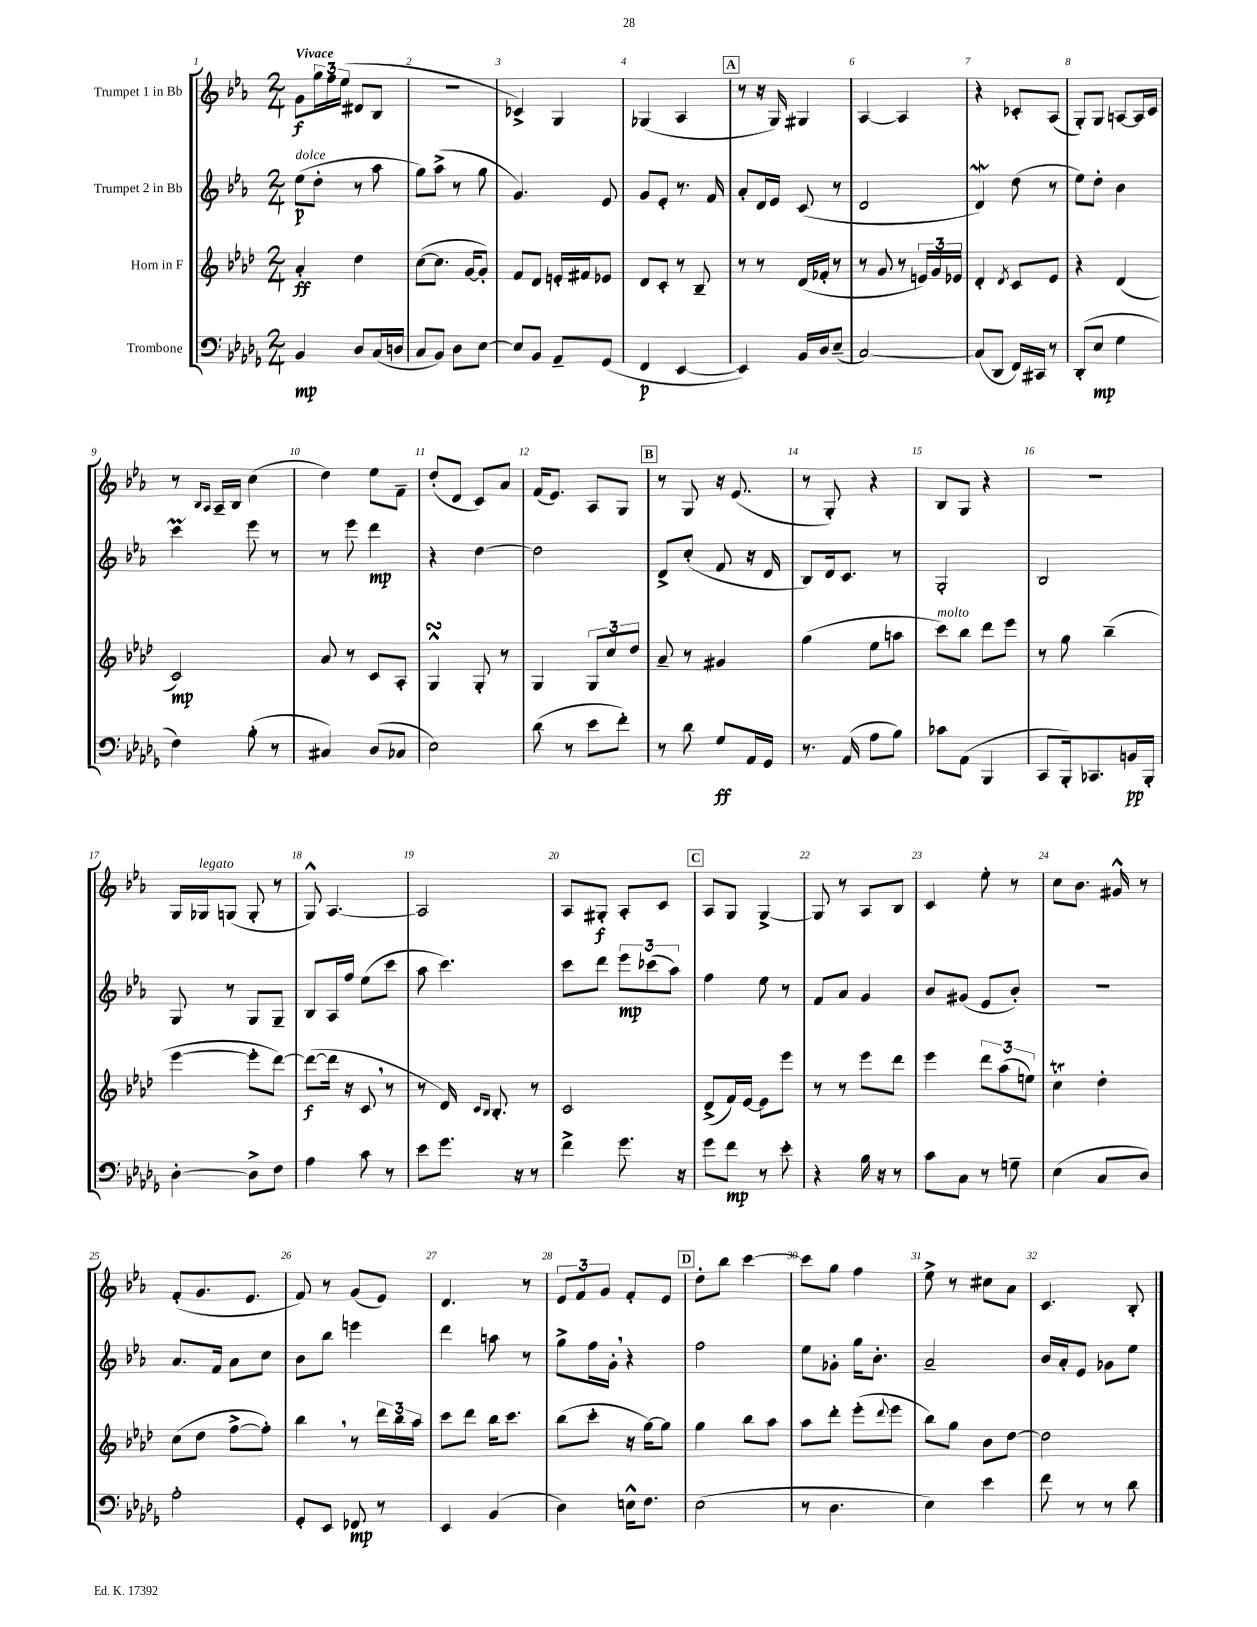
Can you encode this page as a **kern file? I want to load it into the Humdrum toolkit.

**kern	**dynam	**kern	**dynam	**kern	**dynam	**kern	**dynam
*part4	*part4	*part3	*part3	*part2	*part2	*part1	*part1
*staff4	*staff4	*staff3	*staff3	*staff2	*staff2	*staff1	*staff1
*I"Trombone	*	*I"Horn in F	*	*I"Trumpet 2 in Bb	*	*I"Trumpet 1 in Bb	*
*clefF4	*	*clefG2	*	*clefG2	*	*clefG2	*
*k[b-e-a-d-g-]	*	*k[b-e-a-d-]	*	*k[b-e-a-]	*	*k[b-e-a-]	*
*M2/4	*	*M2/4	*	*M2/4	*	*M2/4	*
=1	=1	=1	=1	=1	=1	=1	=1
!	!	!	!	!	!	!LO:TX:a:B:t=Vivace	!
!	!	!	!	!LO:TX:a:i:t=dolce	!	!	!
4BB-/	mp	4a-'/	ff	(8ee-\L	p	8g\L	f
.	.	.	.	8dd'\J	.	24gg\L	.
.	.	.	.	.	.	24ff\	.
.	.	.	.	.	.	(24ee-\JJ	.
8D-/L	.	4dd-\	.	8r	.	8d#X/L	.
(16C/L	.	.	.	8aa-\	.	8B-/J	.
16Dn/JJ	.	.	.	.	.	.	.
=2	=2	=2	=2	=2	=2	=2	=2
8C/L	.	([8cc\L	.	8gg\L)	.	2r	.
8BB-/J)	.	8.cc\J]	.	(8aa-^\J	.	.	.
8D-\L	.	.	.	8r	.	.	.
.	.	[16g/KL	.	.	.	.	.
[8E-\J	.	8g'/J])	.	8gg\	.	.	.
=3	=3	=3	=3	=3	=3	=3	=3
8E-/L]	.	8f/L	.	4.g/)	.	4c-X^/)	.
8BB-/J	.	8d-/J	.	.	.	.	.
8AA-~/L	.	16en'/LL	.	.	.	4G/	.
.	.	16f#X/J	.	.	.	.	.
(8GG-/J	.	8e-X/J	.	8e-/	.	.	.
=4	=4	=4	=4	=4	=4	=4	=4
4FF/	p	8d-/L	.	8g/L	.	(4G-X/	.
.	.	8c'/J	.	8e-'/J	.	.	.
[4EE-/	.	8r	.	8.r	.	4A-/	.
.	.	8B-~/	.	.	.	.	.
.	.	.	.	16f/	.	.	.
!!LO:REH:place=s1:t=A
=5	=5	=5	=5	=5	=5	=5	=5
4EE-/])	.	8r	.	8a-'/L	.	8r	.
.	.	8r	.	16d/L	.	16r	.
.	.	.	.	16e-/JJ	.	16G/)	.
16BB-/LL	.	(16d-/LL	.	(8c/	.	4G#X/	.
16D-/J	.	16f-X'/JJ	.	.	.	.	.
(8E-~/J	.	8r	.	8r	.	.	.
=6	=6	=6	=6	=6	=6	=6	=6
[2C/)	.	8r	.	2d/	.	[4A-/	.
.	.	8g/	.	.	.	.	.
.	.	8r	.	.	.	4A-/]	.
.	.	24en/LL)	.	.	.	.	.
.	.	24g/	.	.	.	.	.
.	.	24e-X/JJ	.	.	.	.	.
=7	=7	=7	=7	=7	=7	=7	=7
(8C/L]	.	4d-'/	.	4dW/)	.	4r	.
8DD-/J	.	.	.	.	.	.	.
.	.	8qd-/	.	.	.	.	.
16FF/LL)	.	8c/L	.	(8dd\	.	8c-X'/L	.
16CC#X/JJ	.	.	.	.	.	.	.
8r	.	8e-/J	.	8r	.	(8A-/J	.
=8	=8	=8	=8	=8	=8	=8	=8
(8DD-'/L	.	4r	.	8ee-\L)	.	8G'/L)	.
8E-/J	mp	.	.	8dd'\J	.	8G/J	.
4G-\	.	(4d-/	.	4b-\	.	[8An/L	.
.	.	.	.	.	.	16A/L]	.
.	.	.	.	.	.	16c/JJ	.
!!LO:LB:g=z
=9	=9	=9	=9	=9	=9	=9	=9
4F\)	.	2c/)	mp	4cccM\	.	8r	.
.	.	.	.	.	.	16qqB-/LL	.
.	.	.	.	.	.	16qqA-/JJ	.
.	.	.	.	.	.	16A-~/LL	.
.	.	.	.	.	.	16B-/JJ	.
(8B-'\	.	.	.	8eee-\	.	(4cc\	.
8r	.	.	.	8r	.	.	.
=10	=10	=10	=10	=10	=10	=10	=10
4C#X/)	.	8a-/	.	8r	.	4dd\)	.
.	.	8r	.	8eee-\	.	.	.
(8D-/L	.	8c/L	.	4ddd\	mp	8ee-\L	.
8C-X/J	.	8A-'/J	.	.	.	8f~\J	.
=11	=11	=11	=11	=11	=11	=11	=11
2E-\)	.	4GsSsS^^/	.	4r	.	(8dd'/L	.
.	.	.	.	.	.	8d/J	.
.	.	8G'/	.	[4dd\	.	8c/L)	.
.	.	8r	.	.	.	8a-/J	.
=12	=12	=12	=12	=12	=12	=12	=12
(8d-\	.	4G/	.	2dd\]	.	(16f/KL	.
.	.	.	.	.	.	8.e-/J)	.
8r	.	.	.	.	.	.	.
8e-\L	.	12G/L	.	.	.	8A-/L	.
.	.	12cc/	.	.	.	.	.
8f'\J)	.	.	.	.	.	8G/J	.
.	.	12dd-/J	.	.	.	.	.
!!LO:REH:place=s1:t=B
=13	=13	=13	=13	=13	=13	=13	=13
8r	.	8a-~/	.	8d^/L	.	8r	.
8d-\	.	8r	.	(8cc'/J	.	8G/	.
8G-/L	ff	4g#X/	.	8f/	.	16r	.
.	.	.	.	.	.	(8.e-/	.
16AA-/L	.	.	.	16r	.	.	.
16GG-/JJ	.	.	.	16d/	.	.	.
=14	=14	=14	=14	=14	=14	=14	=14
8.r	.	(4gg\	.	8B-/L)	.	8r	.
.	.	.	.	16d/k	.	8G'/)	.
(16AA-/	.	.	.	8.c/J	.	.	.
8A-\L	.	8ee-\L	.	.	.	4r	.
8B-\J)	.	8aan\J	.	8r	.	.	.
=15	=15	=15	=15	=15	=15	=15	=15
!	!	!LO:TX:a:i:t=molto	!	!	!	!	!
8c-X\L	.	8ccc\L)	.	2G'/	.	8B-/L	.
(8AA-\J	.	8bb-\J	.	.	.	8G/J	.
4BBB-/	.	8ddd-\L	.	.	.	4r	.
.	.	8eee-\J	.	.	.	.	.
=16	=16	=16	=16	=16	=16	=16	=16
8CC/L	.	8r	.	2B-/	.	2r	.
16BBB-'/k)	.	8gg\	.	.	.	.	.
8.CC-X/	.	.	.	.	.	.	.
.	.	(4bb-~\	.	.	.	.	.
16BBn/L	pp	.	.	.	.	.	.
16BBB-'/JJ	.	.	.	.	.	.	.
!!LO:LB:g=z
=17	=17	=17	=17	=17	=17	=17	=17
[4D-'\	.	[4eee-\	.	8G/	.	16G/LL	.
!	!	!	!	!	!	!LO:TX:a:i:t=legato	!
.	.	.	.	.	.	16G-X/J	.
.	.	.	.	8r	.	(8Gn/J	.
8D-^\L]	.	8eee-'\L]	.	8G/L	.	8G'/	.
8F\J	.	[8ddd-\J)	.	8G~/J	.	8r	.
=18	=18	=18	=18	=18	=18	=18	=18
4A-\	.	(8ddd-\L_	f	8B-/L	.	8G^^/)	.
.	.	16ddd-\Jk]	.	16A-/L	.	[4.A-/	.
.	.	16r	.	16ff/JJ	.	.	.
8c\	.	8c,/	.	(8ee-\L	.	.	.
8r	.	8r	.	8ccc\J	.	.	.
=19	=19	=19	=19	=19	=19	=19	=19
8e-\L	.	8r	.	8aa-\	.	2A-/]	.
8.g-\J	.	16d-/)	.	4.ccc\)	.	.	.
.	.	16qqc/LL	.	.	.	.	.
.	.	16qqB-/JJ	.	.	.	.	.
.	.	8.B-'/	.	.	.	.	.
16r	.	.	.	.	.	.	.
8r	.	8r	.	.	.	.	.
=20	=20	=20	=20	=20	=20	=20	=20
4f^\	.	2c/	.	8ccc\L	.	8A-/L	.
.	.	.	.	8ddd\J	.	8G#X'/J	f
8.g-\	.	.	.	12eee-\L	mp	8A-'/L	.
.	.	.	.	(12ccc-X\	.	.	.
.	.	.	.	.	.	8c/J	.
.	.	.	.	12aa-\J)	.	.	.
16r	.	.	.	.	.	.	.
!!LO:REH:place=s1:t=C
=21	=21	=21	=21	=21	=21	=21	=21
8g-\L	.	(8d-^/L	.	4ff\	.	8A-/L	.
8f\J	mp	16f/L)	.	.	.	8G/J	.
.	.	[16e-/JJ	.	.	.	.	.
8r	.	8e-\L]	.	8ee-\	.	[4G^/	.
8e-'\	.	8eee-\J	.	8r	.	.	.
=22	=22	=22	=22	=22	=22	=22	=22
4r	.	8r	.	8f/L	.	8G/]	.
.	.	8r	.	8a-/J	.	8r	.
16B-\	.	8eee-\L	.	4g/	.	8A-/L	.
16r	.	.	.	.	.	.	.
8r	.	8ddd-\J	.	.	.	8B-/J	.
=23	=23	=23	=23	=23	=23	=23	=23
8c\L	.	4eee-\	.	8b-/L	.	4c/	.
8C\J	.	.	.	(8g#X/J	.	.	.
8r	.	12ddd-\L	.	8e-/L	.	8ee-'\	.
.	.	(12aa-\	.	.	.	.	.
8Gn~\	.	.	.	8b-'/J)	.	8r	.
.	.	12een\J)	.	.	.	.	.
=24	=24	=24	=24	=24	=24	=24	=24
(4E-\	.	4cct\	.	2r	.	8cc\L	.
.	.	.	.	.	.	8.b-\J	.
8C/L	.	4dd-'\	.	.	.	.	.
.	.	.	.	.	.	16g#X^^/	.
8D-/J)	.	.	.	.	.	8r	.
!!LO:LB:g=z
=25	=25	=25	=25	=25	=25	=25	=25
2A-'\	.	(8cc\L	.	8.a-/L	.	(8f'/L	.
.	.	8dd-\J	.	.	.	8.g/	.
.	.	.	.	16f/Jk	.	.	.
.	.	[8ff^\L	.	8a-\L	.	.	.
.	.	.	.	.	.	8.e-/J	.
.	.	8ff'\J])	.	8cc\J	.	.	.
=26	=26	=26	=26	=26	=26	=26	=26
8GG-'/L	.	4bb-,\	.	8b-\L	.	8f/)	.
8EE-/J	.	.	.	8bb-\J	.	8r	.
8FF-X/	mp	8r	.	4eeen\	.	(8g/L	.
8r	.	24ddd-\LL	.	.	.	8e-/J)	.
.	.	24bb-\	.	.	.	.	.
.	.	24aa-\JJ	.	.	.	.	.
=27	=27	=27	=27	=27	=27	=27	=27
4EE-/	.	8ccc\L	.	4ddd\	.	4.d/	.
.	.	8ddd-\J	.	.	.	.	.
(4BB-/	.	16bb-\KL	.	8aan\	.	.	.
.	.	8.ccc\J	.	.	.	.	.
.	.	.	.	8r	.	8r	.
=28	=28	=28	=28	=28	=28	=28	=28
4D-\)	.	(8bb-\L	.	8gg^\L	.	12e-/L	.
.	.	.	.	.	.	12f/	.
.	.	8ccc'\J	.	16ff\L	.	.	.
.	.	.	.	.	.	12g/J	.
.	.	.	.	16g',\JJ	.	.	.
16En^^\KL	.	16r	.	4r	.	8f'/L	.
8.F\J	.	[16gg\KL)	.	.	.	.	.
.	.	8gg\J]	.	.	.	8e-/J	.
!!LO:REH:place=s1:t=D
=29	=29	=29	=29	=29	=29	=29	=29
(2E-\	.	4gg\	.	2ff\	.	8dd'\L	.
.	.	.	.	.	.	8bb-\J	.
.	.	8bb-\L	.	.	.	[4ccc\	.
.	.	8aa-\J	.	.	.	.	.
=30	=30	=30	=30	=30	=30	=30	=30
8r	.	8aa-\L	.	8ee-\L	.	8ccc\L]	.
4.D-\	.	8ddd-'\J	.	8g-X'\J	.	8gg\J	.
.	.	(8eee-'\L	.	16gg\KL	.	4ff\	.
.	.	.	.	8.b-'\J	.	.	.
.	.	8qqddd-/	.	.	.	.	.
.	.	8eee-\J	.	.	.	.	.
=31	=31	=31	=31	=31	=31	=31	=31
4E-\)	.	8bb-\L)	.	2a-~/	.	8ee-^\	.
.	.	8gg\J	.	.	.	8r	.
4e-\	.	8b-\L	.	.	.	8cc#X\L	.
.	.	[8dd-\J	.	.	.	8a-\J	.
=32	=32	=32	=32	=32	=32	=32	=32
8f\	.	2dd-\]	.	16b-/LL	.	4.c/	.
.	.	.	.	16a-'/J	.	.	.
8r	.	.	.	8e-/J	.	.	.
8r	.	.	.	8g-X\L	.	.	.
8d-\	.	.	.	8ee-\J	.	8B-'/	.
==	==	==	==	==	==	==	==
*-	*-	*-	*-	*-	*-	*-	*-
